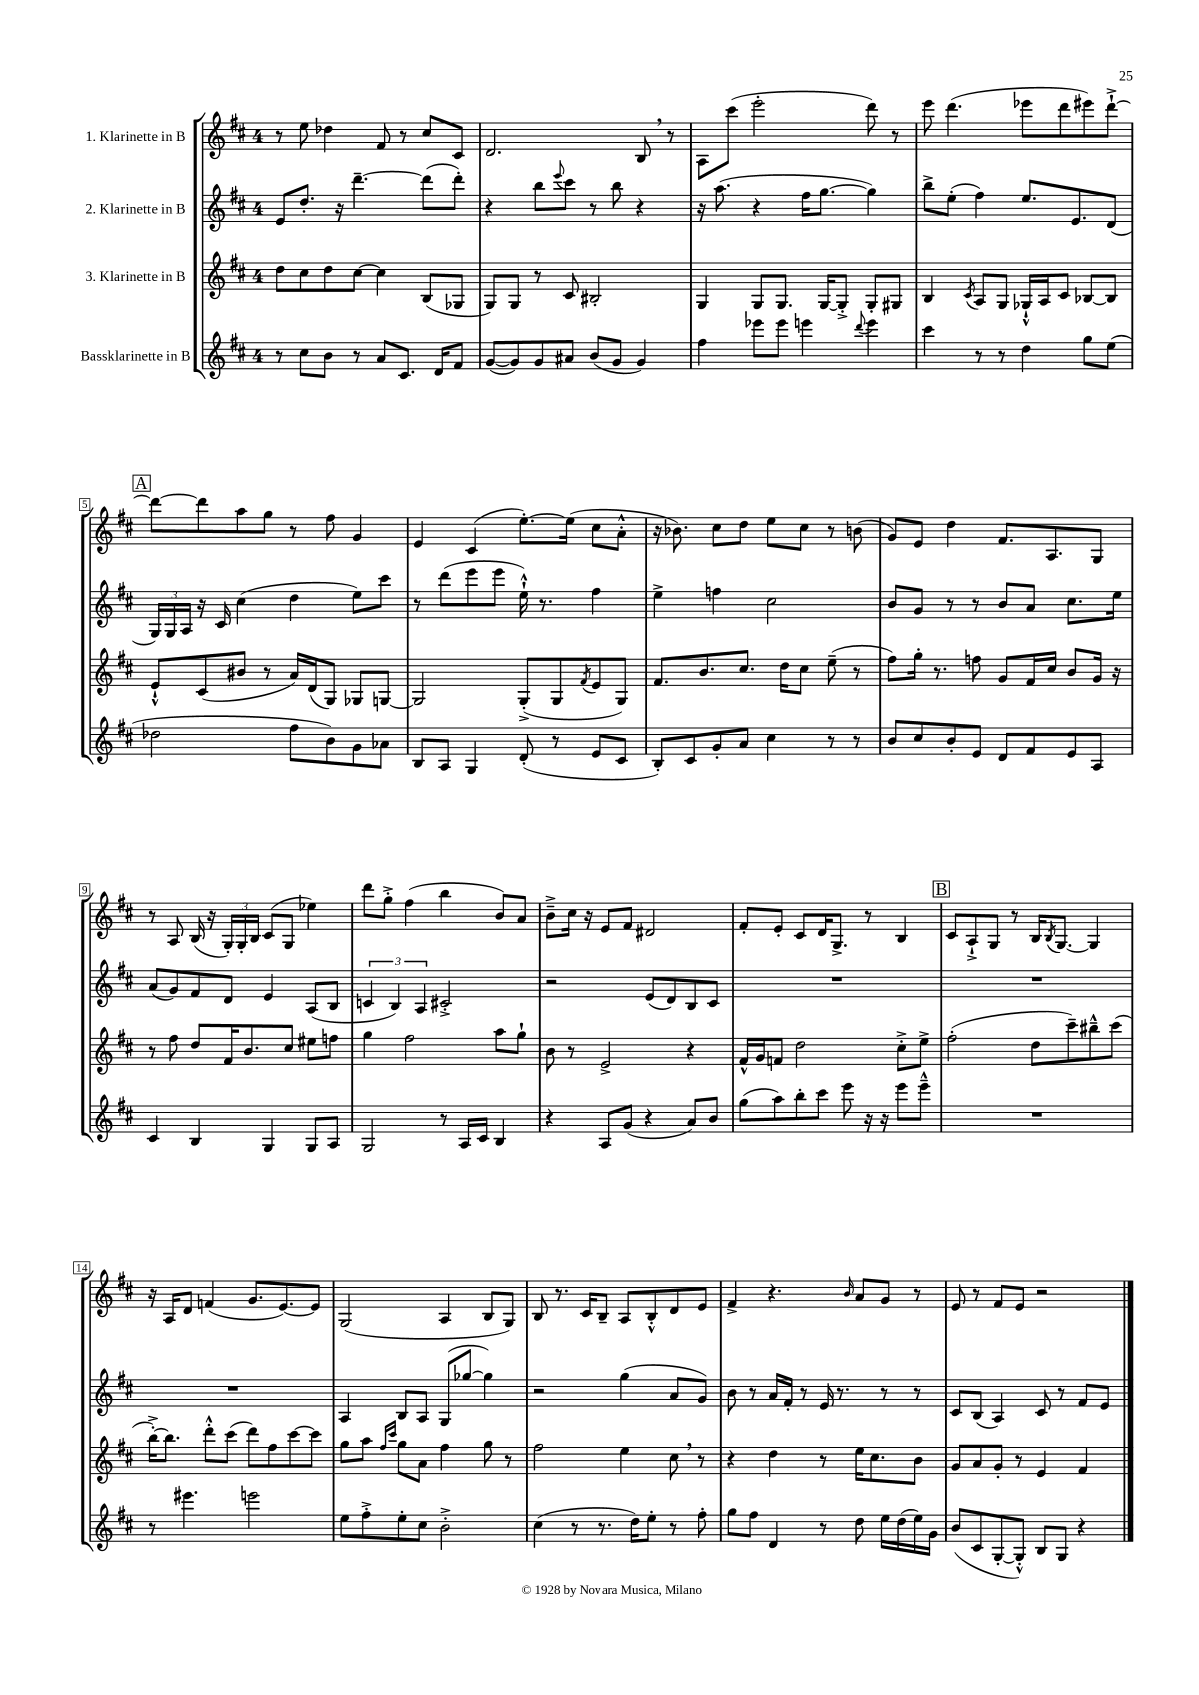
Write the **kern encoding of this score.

**kern	**kern	**kern	**kern
*part4	*part3	*part2	*part1
*staff4	*staff3	*staff2	*staff1
*I"Bassklarinette in B	*I"3. Klarinette in B	*I"2. Klarinette in B	*I"1. Klarinette in B
*clefG2	*clefG2	*clefG2	*clefG2
*k[f#c#]	*k[f#c#]	*k[f#c#]	*k[f#c#]
*M4/4	*M4/4	*M4/4	*M4/4
=1	=1	=1	=1
8r	8dd\L	8e/L	8r
8cc#\L	8cc#\	8.dd'/J	8ee\
8b\J	8dd\	.	4dd-X\
.	.	16r	.
8r	[8cc#\J	[4.ddd~\	.
8a/L	4cc#\]	.	8f#/
8.c#/J	.	.	8r
.	(8B/L	(8ddd\L]	8cc#/L
16d/KL	.	.	.
8f#/J	8G-X/J	8ddd'\J)	8c#/J
=2	=2	=2	=2
([8g/L	8G/L)	4r	2.d/
8g/])	8G/J	.	.
8g/	8r	8bb\L	.
.	.	8qqeee/	.
8a#X/J	8c#/	8ccc#\J	.
(8b/L	2B#X'/	8r	.
8g/J	.	8bb\	.
4g/)	.	4r	8B,/
.	.	.	8r
=3	=3	=3	=3
4ff#\	4G/	16r	8A\L
.	.	(8.aa\	.
.	.	.	(8ccc#\J
8eee-X\L	8G/L	4r	2eee'\
8eee-\J	8.G/J	.	.
4eeen\	.	16ff#\KL	.
.	[16G/KL	[8.gg\J	.
.	8G'^/J]	.	.
8qqddd/	.	.	.
4eee\	8G'/L	4gg\])	8ddd\)
.	8G#X/J	.	8r
=4	=4	=4	=4
4ccc#\	4B/	8bb^\L	8eee\
.	.	(8ee'\J	(4.ddd\
.	8qc#/	.	.
8r	8A/L	4ff#\)	.
8r	8G/J	.	.
4dd\	16G-X`^^/LL	8.ee/L	8eee-X\L
.	16A/J	.	.
.	8c#/J	.	8ddd\
.	.	8.e/	.
8gg\L	[8B-X/L	.	8eee#X\)
(8ee\J	8B-/J]	(8d/J	[8ddd`^\J
!!LO:LB:g=z
!!LO:REH:place=s1:t=A
=5	=5	=5	=5
2dd-X\	8e`^^/L	24G/LL)	8ddd\L_
.	.	24G/	.
.	.	24A/JJ	.
.	(8c#/	16r	8ddd\]
.	.	16c#/	.
.	8b#X/J	(4cc#\	8aa\
.	8r	.	8gg\J
8ff#\L	16a/LL)	4dd\	8r
.	(16d/J	.	.
8b\)	8G/J)	.	8ff#\
8g\	8G-X/L	8ee\L)	4g/
8a-X\J	[8Gn/J	8ccc#\J	.
=6	=6	=6	=6
8B/L	2G/]	8r	4e/
8A/J	.	(8ddd\L	.
4G/	.	8eee\	(4c#/
.	.	8eee\J	.
(8d'/	(8G'^/L	16ee`^^\)	[8.ee'\L)
.	.	8.r	.
8r	8G/	.	.
.	.	.	(16ee\Jk]
.	8qf#/	.	.
8e/L	8e/	4ff#\	8cc#\L
8c#/J	8G/J)	.	8a'^^\J
=7	=7	=7	=7
8B'/L)	8.f#/L	4ee^\	16r
.	.	.	8.b-X\)
8c#/	.	.	.
.	8.b/	.	.
8g'/	.	4ffn\	8cc#\L
8a/J	8.cc#/J	.	8dd\J
4cc#\	.	2cc#\	8ee\L
.	16dd\KL	.	.
.	8cc#\J	.	8cc#\J
8r	(8ee~\	.	8r
8r	8r	.	(8bn\
=8	=8	=8	=8
8b/L	8ff#\L)	8b/L	8g/L)
8cc#/	16gg'\Jk	8g/J	8e/J
.	8.r	.	.
8b'/	.	8r	4dd\
8e/J	8ffn\	8r	.
8d/L	8g/L	8b/L	8.f#/L
8f#/	16f#/L	8a/J	.
.	16cc#/JJ	.	8.A/
8e/	8b/L	8.cc#\L	.
8A/J	16g/Jk	.	8G/J
.	16r	16ee\Jk	.
!!LO:LB:g=z
=9	=9	=9	=9
4c#/	8r	(8a/L	8r
.	8ff#\	8g/)	8A/
4B/	8dd/L	8f#/	(16B/
.	.	.	16r
.	16f#/K	8d/J	24G'/LL)
.	.	.	24G'/
.	8.b/	.	.
.	.	.	24B/JJ
4G/	.	4e/	(8c#/L
.	8cc#/J	.	8G/J
8G/L	8ee#X\L	(8A/L	4ee-X\)
8A/J	8ffn\J	8B/J	.
=10	=10	=10	=10
2G/	4gg\	6cn/	8ddd\L
.	.	.	8gg'^\J
.	.	6B/)	.
.	2ff#\	.	(4ff#\
.	.	6A/	.
8r	.	2c#X'^/	4bb\
16A/LL	.	.	.
16c#/JJ	.	.	.
4B/	8aa\L	.	8b/L)
.	8gg`\J	.	8a/J
=11	=11	=11	=11
4r	8b\	2r	8b~^\L
.	8r	.	16cc#\Jk
.	.	.	16r
8A/L	2e^/	.	8e/L
(8g/J	.	.	8f#/J
4r	.	(8e/L	2d#X/
.	.	8d/)	.
8a/L)	4r	8B/	.
8b/J	.	8c#/J	.
=12	=12	=12	=12
(8gg\L	16f#^^/LL	1r	8f#'/L
.	16g/J	.	.
8aa\)	8fn/J	.	8e'/J
8bb'\	2dd\	.	8c#/L
8ccc#\J	.	.	16d/K
.	.	.	8.G^/J
8eee\	.	.	.
16r	.	.	8r
16r	.	.	.
8eee\L	8cc#'^\L	.	4B/
8eee~^^\J	8ee^\J	.	.
!!LO:REH:place=s1:t=B
=13	=13	=13	=13
1r	(2ff#'\	1r	8c#/L
.	.	.	8A`^/
.	.	.	8G/J
.	.	.	8r
.	8dd\L	.	16B/KL
.	.	.	8qB/
.	.	.	[8.G/J
.	8ccc#~\)	.	.
.	8bb#X~^^\	.	4G/]
.	(8ccc#\J	.	.
!!LO:LB:g=z
=14	=14	=14	=14
8r	[16bb'^\KL)	1r	16r
.	8.bb\J]	.	16A/KL
4.eee#X\	.	.	8d/J
.	8ddd'^^\L	.	(4fn/
.	(8ccc#\J	.	.
2eeen\	8ddd\L)	.	8.g/L
.	8ff#\	.	.
.	.	.	[8.e/)
.	[8ccc#\	.	.
.	8ccc#\J]	.	8e/J]
=15	=15	=15	=15
8ee\L	8gg\L	4A/	(2G/
8ff#'^\	8aa\J	.	.
.	16qqff#/LL	.	.
.	16qqccc#/JJ	.	.
8ee'\	8gg\L	8B/L	.
8cc#\J	8a\J	8A/J	.
2b'^\	4ff#\	(8G/L	4A/
.	.	[8gg-X/J	.
.	8gg\	4gg-\])	8B/L
.	8r	.	8G/J)
=16	=16	=16	=16
(4cc#\	2ff#\	2r	8B/
.	.	.	8.r
8r	.	.	.
.	.	.	16c#/KL
8.r	.	.	8B~/J
.	4ee\	(4gg\	8A/L
16dd\KL)	.	.	.
8ee'\J	.	.	8B'^^/
8r	8cc#,\	8a/L	8d/
8ff#'\	8r	8g/J)	8e/J
=17	=17	=17	=17
8gg\L	4r	8b\	4f#^/
8ff#\J	.	8r	.
4d/	4dd\	16a/LL	4.r
.	.	16f#'/JJ	.
.	.	8r	.
8r	8r	16e/	.
.	.	8.r	.
.	.	.	16qqb/
8dd\	16ee\KL	.	8a/L
.	8.cc#\	.	.
16ee\LL	.	8r	8g/J
(16dd\	.	.	.
16ee\)	8b\J	8r	8r
16g\JJ	.	.	.
=18	=18	=18	=18
(8b/L	8g/L	8c#/L	8e/
8c#/	8a/	(8B/J	8r
[8G'/	8g'/J	4A/)	8f#/L
8G'^^/J])	8r	.	8e/J
8B/L	4e/	8c#/	2r
8G/J	.	8r	.
4r	4f#/	8f#/L	.
.	.	8e/J	.
==	==	==	==
*-	*-	*-	*-
